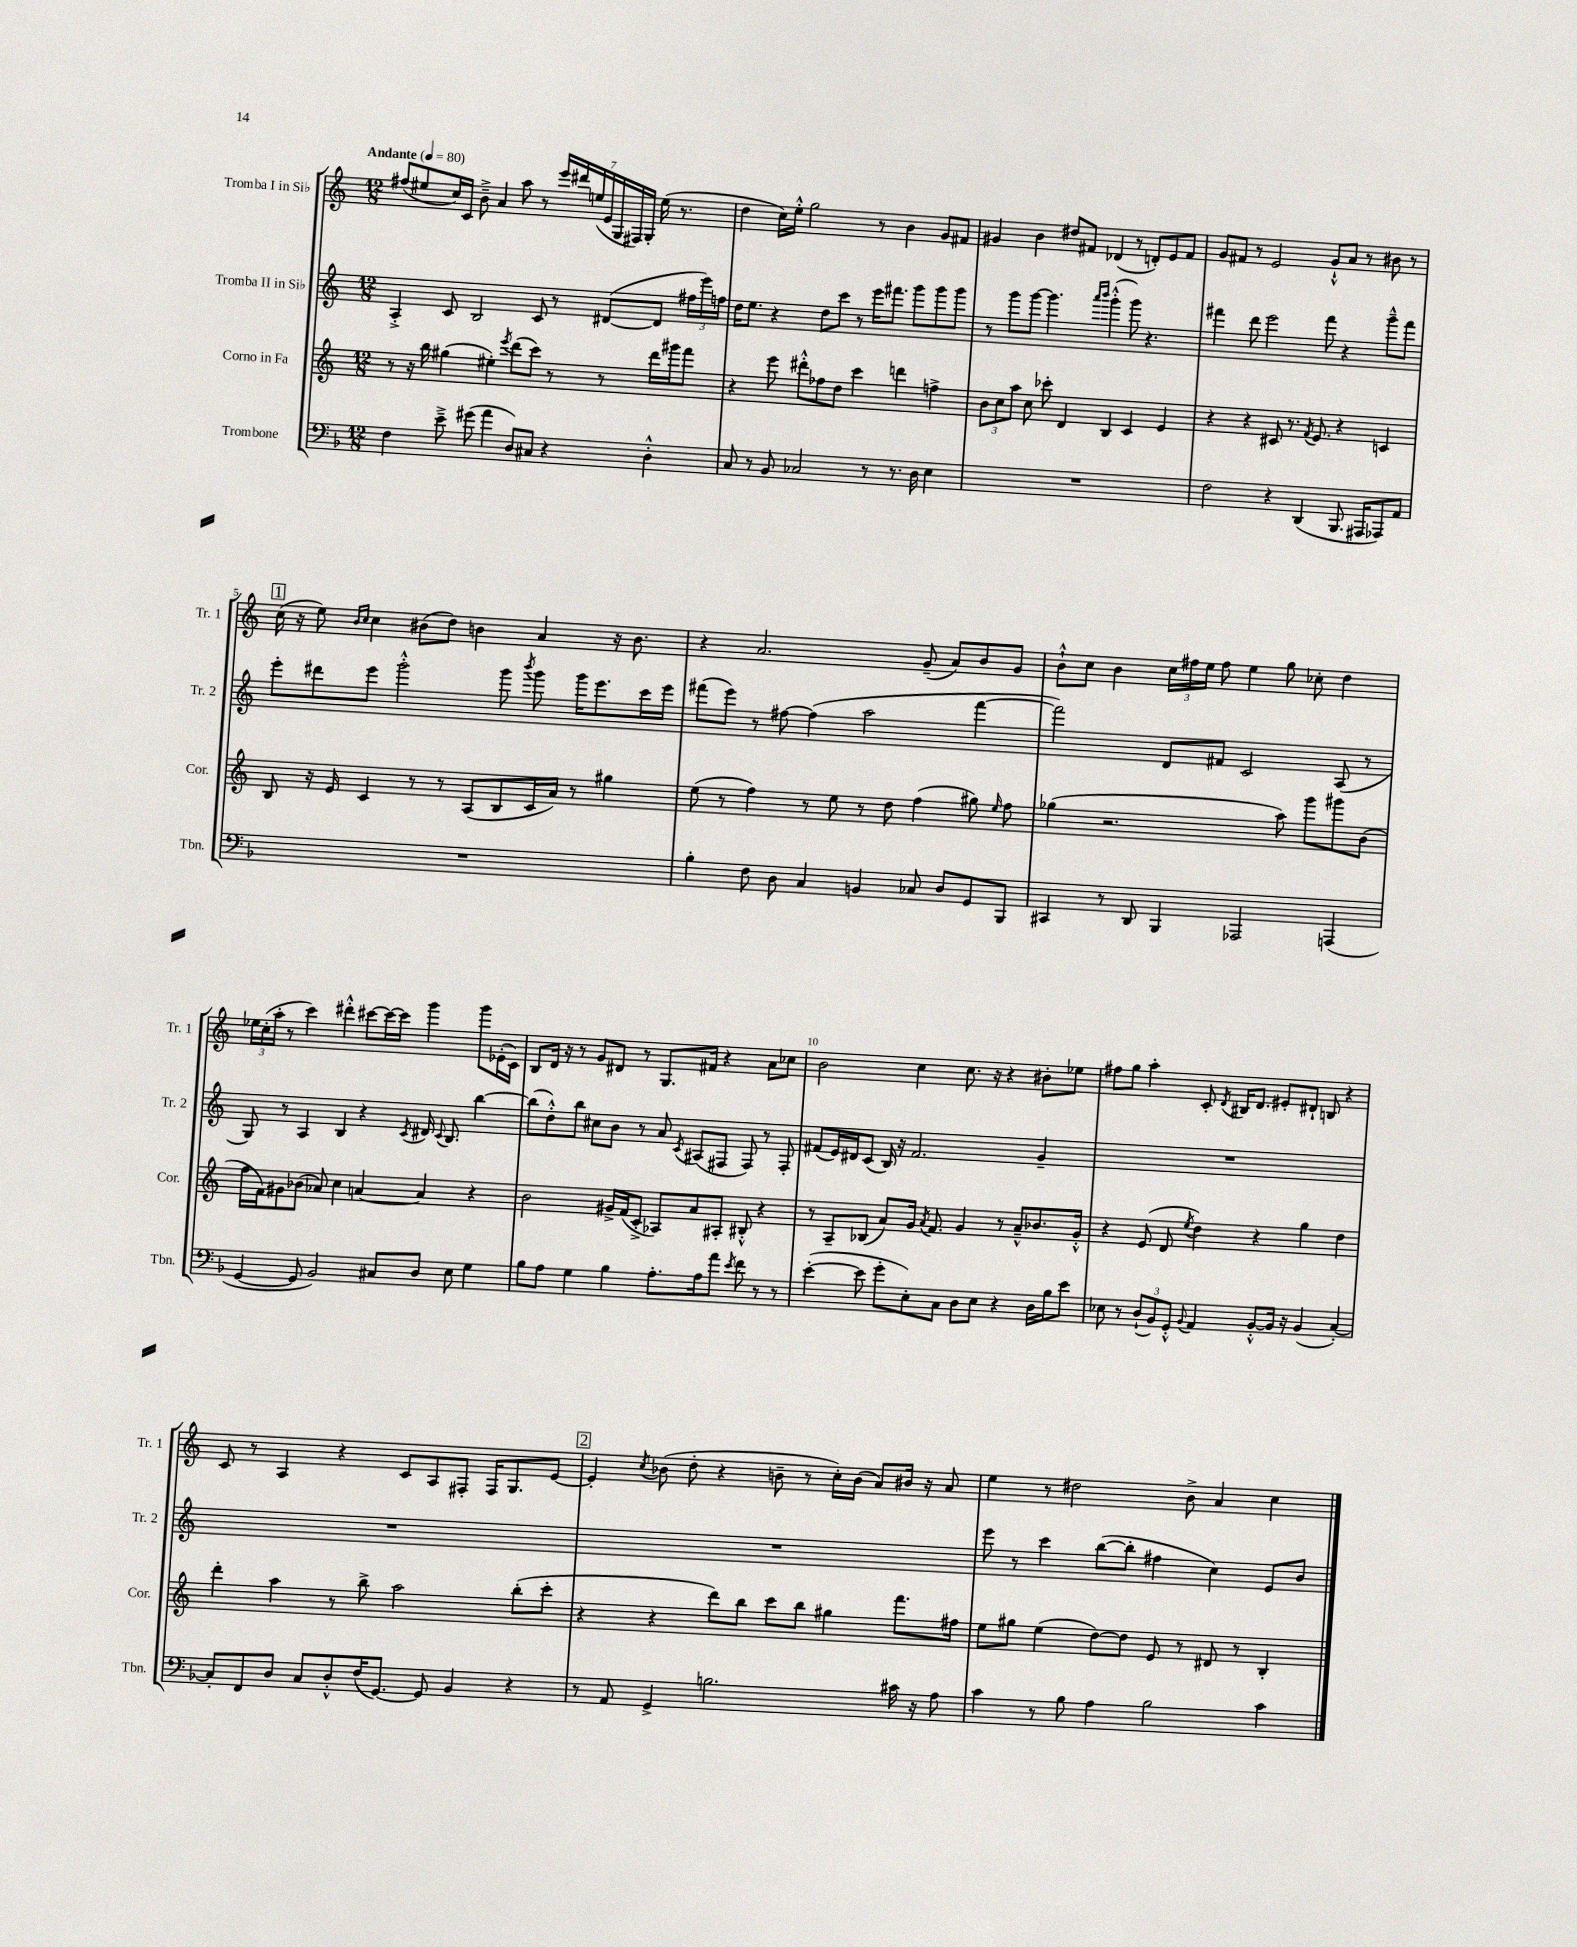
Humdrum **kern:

**kern	**kern	**kern	**kern
*staff4	*staff3	*staff2	*staff1
*clefF4	*clefG2	*clefG2	*clefG2
*k[b-]	*k[]	*k[]	*k[]
*M12/8	*M12/8	*M12/8	*M12/8
*MM80	*MM80	*MM80	*MM80
4F\	8r	4A'^/	(8ff#/L
.	16r	.	8ee#/
.	16bb\	.	.
8e~^\	(4gg#\	8c/	16cc/L)
.	.	.	16c/JJ
(8g#\	.	2B/	8b~^\
4a\	4ee#'\)	.	4a/
.	8qeee/	.	.
8D/L)	(8ddd\L	.	8aa\
8C#/J	8ccc\J)	8c/	8r
4r	8r	8r	28eee/LL
.	.	.	28ddd#/
.	.	.	(28ee/
.	.	.	28e/
.	8r	([8d#/L	.
.	.	.	28G/
.	.	.	28F#/)
.	.	.	28G'/JJ
4D'^^\	16ddd\LL	8d#/]J	(16ee\
.	16ggg#\J	.	8.r
.	8fff\J	24ff#\LL	.
.	.	24eee\)	.
.	.	24ff\JJ	.
=	=	=	=
8C/	4r	16dd\LK	4dd\
.	.	8.ee\J	.
8r	.	.	.
8BB-/	8eee\	4r	16cc\LL)
.	.	.	16ee'^^\JJ
2C-/	8ddd#'^^\L	.	2gg\
.	8ff-\	8dd\L	.
.	8dd\J	8ccc\J	.
.	4ccc\	8r	.
8r	.	16eee\LK	8r
.	.	8.fff#\J	.
8.r	4ddd\	.	4b\
.	.	8ggg\L	.
16D\	.	.	.
4E\	4ff^\	8ggg\	8g/L
.	.	8ggg\J	8f#/J
=	=	=	=
1.r	12b\L	8r	4g#/
.	12cc\	.	.
.	.	8ggg\L	.
.	12aa\J	.	.
.	8cc\	[8ggg\J	4b\
.	8ccc-'\	4.ggg\]	.
.	4d/	.	8dd#/L
.	.	.	8f#/J
.	.	16qqaaa/LL	.
.	.	16qqbbb/JJ	.
.	4B/	(4ggg'^^\	(4d-/
.	4c/	8ggg\)	8r
.	.	4.r	8d'/L)
.	4e/	.	8e/
.	.	.	8f#/J
=	=	=	=
2F\	4r	4fff#\	8g/L
.	.	.	8f#/J
.	4r	8ddd\	8r
.	.	2eee\	2e/
4r	8c#/	.	.
.	8.r	.	.
(4DD/	.	.	.
.	8qf/	.	.
.	8.e/	.	.
.	.	8fff#\	8g`^^/L
8.BBB-/	4r	4r	8a/J
.	.	.	8r
16AAA#/LK	.	.	.
8AAA-/)	4c/	8ggg~^^\L	8b#\
8AA/J	.	8fff#\J	8r
=	=	=	=
1.r	8B/	8eee'\L	(16cc\
.	.	.	16r
.	16r	8ddd#\	8ee\)
.	16e/	.	.
.	.	.	16qqb/LL
.	.	.	16qqcc/JJ
.	4c/	8eee\J	4cc\
.	.	2ggg'^^\	.
.	8r	.	(8b#\L
.	8r	.	8dd\J)
.	(8A/L	.	4b\
.	8B/	8ggg\	.
.	.	8qbbb/	.
.	16c/L	8ggg\	4a/
.	16a/JJ)	.	.
.	8r	16ggg\LK	.
.	.	8.eee\	.
.	4gg#\	.	16r
.	.	.	8.b\
.	.	16ccc\L	.
.	.	16eee\JJ	.
=	=	=	=
4B-'\	(8ee\	(8fff#\L	4r
.	8r	8eee\J)	.
8F\	4ff\)	8r	2.a/
8D\	.	[8ff#\	.
4C/	8r	(4ff#\]	.
.	8ee\	.	.
4BB/	8r	2aa\	.
.	8dd\	.	.
8C-/	(4ff\	.	(8g~/
8D/L	.	.	8a/L)
8GG/	8gg#\)	[4fff#\	8b/
.	16qqee/	.	.
8BBB-/J	8ff\	.	8g/J
=	=	=	=
4CC#/	(4gg-\	2fff#\])	8b`^^\L
.	.	.	8cc\J
8r	2.r	.	4b\
8DD/	.	.	.
4BBB-/	.	8d/L	24cc\LL
.	.	.	24ff#\
.	.	.	24ee\JJ
.	.	8f#/J	8ff#\
2AAA-/	.	2c/	4ee\
.	8aa\)	.	8gg\
.	8ggg\L	.	8cc-'\
(4AAA/	8ggg#\	(8A/	4dd\
.	(8b\J	8r	.
=	=	=	=
[4GG/	16ff\LL	8G/)	24ee-\LL
.	.	.	(24cc'\
.	16f\J)	.	.
.	.	.	24aa'\JJ
.	8g#\	8r	8r
8GG/]	(8b-\J	4A/	4ccc\)
2BB-/)	8a-/)	.	.
.	4cc\	4B/	4ddd#'^^\
.	[4a/	4r	[8ccc#\L
8C#/L	.	.	16ccc#\_L
.	.	.	16ccc#\]JJ
.	.	8qc/	.
8D/J	4a/]	16d#/	4ggg\
.	.	8qqc/	.
.	.	8.B/	.
8E\	.	.	.
4G\	4r	[4bb\	8ggg\L
.	.	.	(16e-'\L
.	.	.	16c\JJ)
=	=	=	=
8B-\L	2b\	(8bb\]L	8B/L
8A\J	.	8dd'^^\)	16d/Jk
.	.	.	16r
4G\	.	8bb\J	8r
.	.	8cc#\L	8g/L
4B-\	16g#^/LL	8b\J	8d#/J
.	(16f/J	.	.
.	8c'^/J	8r	8r
8.A'\L	8A-/L)	8a/	8.G/L
.	.	8qc/	.
.	8a/	(8A#/L	.
16A\k	.	.	16f#/Jk
8a\J	8A#'/J	8F#/J	4r
8qe/	.	.	.
8f\	8B#'^^/	8F#/)	.
8r	4r	8r	8a\L
8r	.	8F#'/	8cc-\J
=	=	=	=
([4e'\	8r	(8f#/L	2b\
.	8A~/L	16e/L)	.
.	.	16d#/J	.
8e\]	(8B-/J	(8c/J	.
8g'\L	8a/L)	16B/)	.
.	.	16r	.
8E'\)	16g/Jk	2.f#/	4cc\
.	8qa/	.	.
.	8.f/	.	.
8C\J	.	.	.
8D\L	4g/	.	8.cc\
8E\J	.	.	.
.	.	.	16r
4r	8r	.	4r
.	8a~^^/L	.	.
16D\LL	8.b-/	4g~/	8b#'\L
16B-\J	.	.	.
8e\J	.	.	8ee-\J
.	16g'^^/Jk	.	.
=	=	=	=
8E-\	4r	1.r	8ff#\L
8r	.	.	8gg\J
(12D`/L	(8e/	.	4aa'\
12BB-/)	.	.	.
.	8d/	.	.
12GG'^^/J	.	.	.
8qqBB-/	8qee/	.	.
4AA/	4dd\)	.	8c'/
.	.	.	8qd/
.	.	.	16B#/LK
.	.	.	8.d/J
[8BB-'^^/L	4r	.	.
16BB-/]Jk	.	.	8e#'/L
16r	.	.	.
(4BB-/	4gg\	.	8d#`/J
.	.	.	8B/
[4C'/)	4dd\	.	4r
=	=	=	=
8C'/]L	4ddd'\	1.r	8c/
8FF/	.	.	8r
8D/J	4aa\	.	4A/
8C/L	.	.	.
8D'^^/	8r	.	4r
(16F/K	8bb^\	.	.
[8.GG/J)	.	.	.
.	2aa\	.	8c/L
8GG/]	.	.	8A/
4BB-/	.	.	8F#'/J
.	.	.	16F#/LK
.	.	.	8.G/
4r	(8bb'\L	.	.
.	8ccc'\J	.	[8e/J
=	=	=	=
8r	4r	1.r	4e'/]
8AA/	.	.	.
.	.	.	8qcc/
4GG^/	4r	.	(8b-\
.	.	.	8dd'\
2.B\	8ddd\L)	.	4r
.	8bb\J	.	.
.	8ccc\L	.	8b~\
.	8bb\J	.	8r
.	4gg#\	.	16cc'\LL)
.	.	.	(16b\JJ
.	.	.	8a/L)
16c#\	8.fff\L	.	16b#/Jk
16r	.	.	16r
8A\	.	.	8a/
.	16ff#\Jk	.	.
=	=	=	=
4c\	8ee\L	8eee\	4ee\
.	8gg#\J	8r	.
8r	(4ee\	4ccc\	8r
8B-\	.	.	2dd#\
4A\	[8dd\L)	([8bb\L	.
.	8dd\]J	8bb'\]J	.
2B-\	8e/	4ff#\	.
.	8r	.	8b^\
.	8d#/	4cc\)	4a/
.	8r	.	.
4c\	4B'/	8e/L	4cc\
.	.	8b/J	.
==	==	==	==
*-	*-	*-	*-
